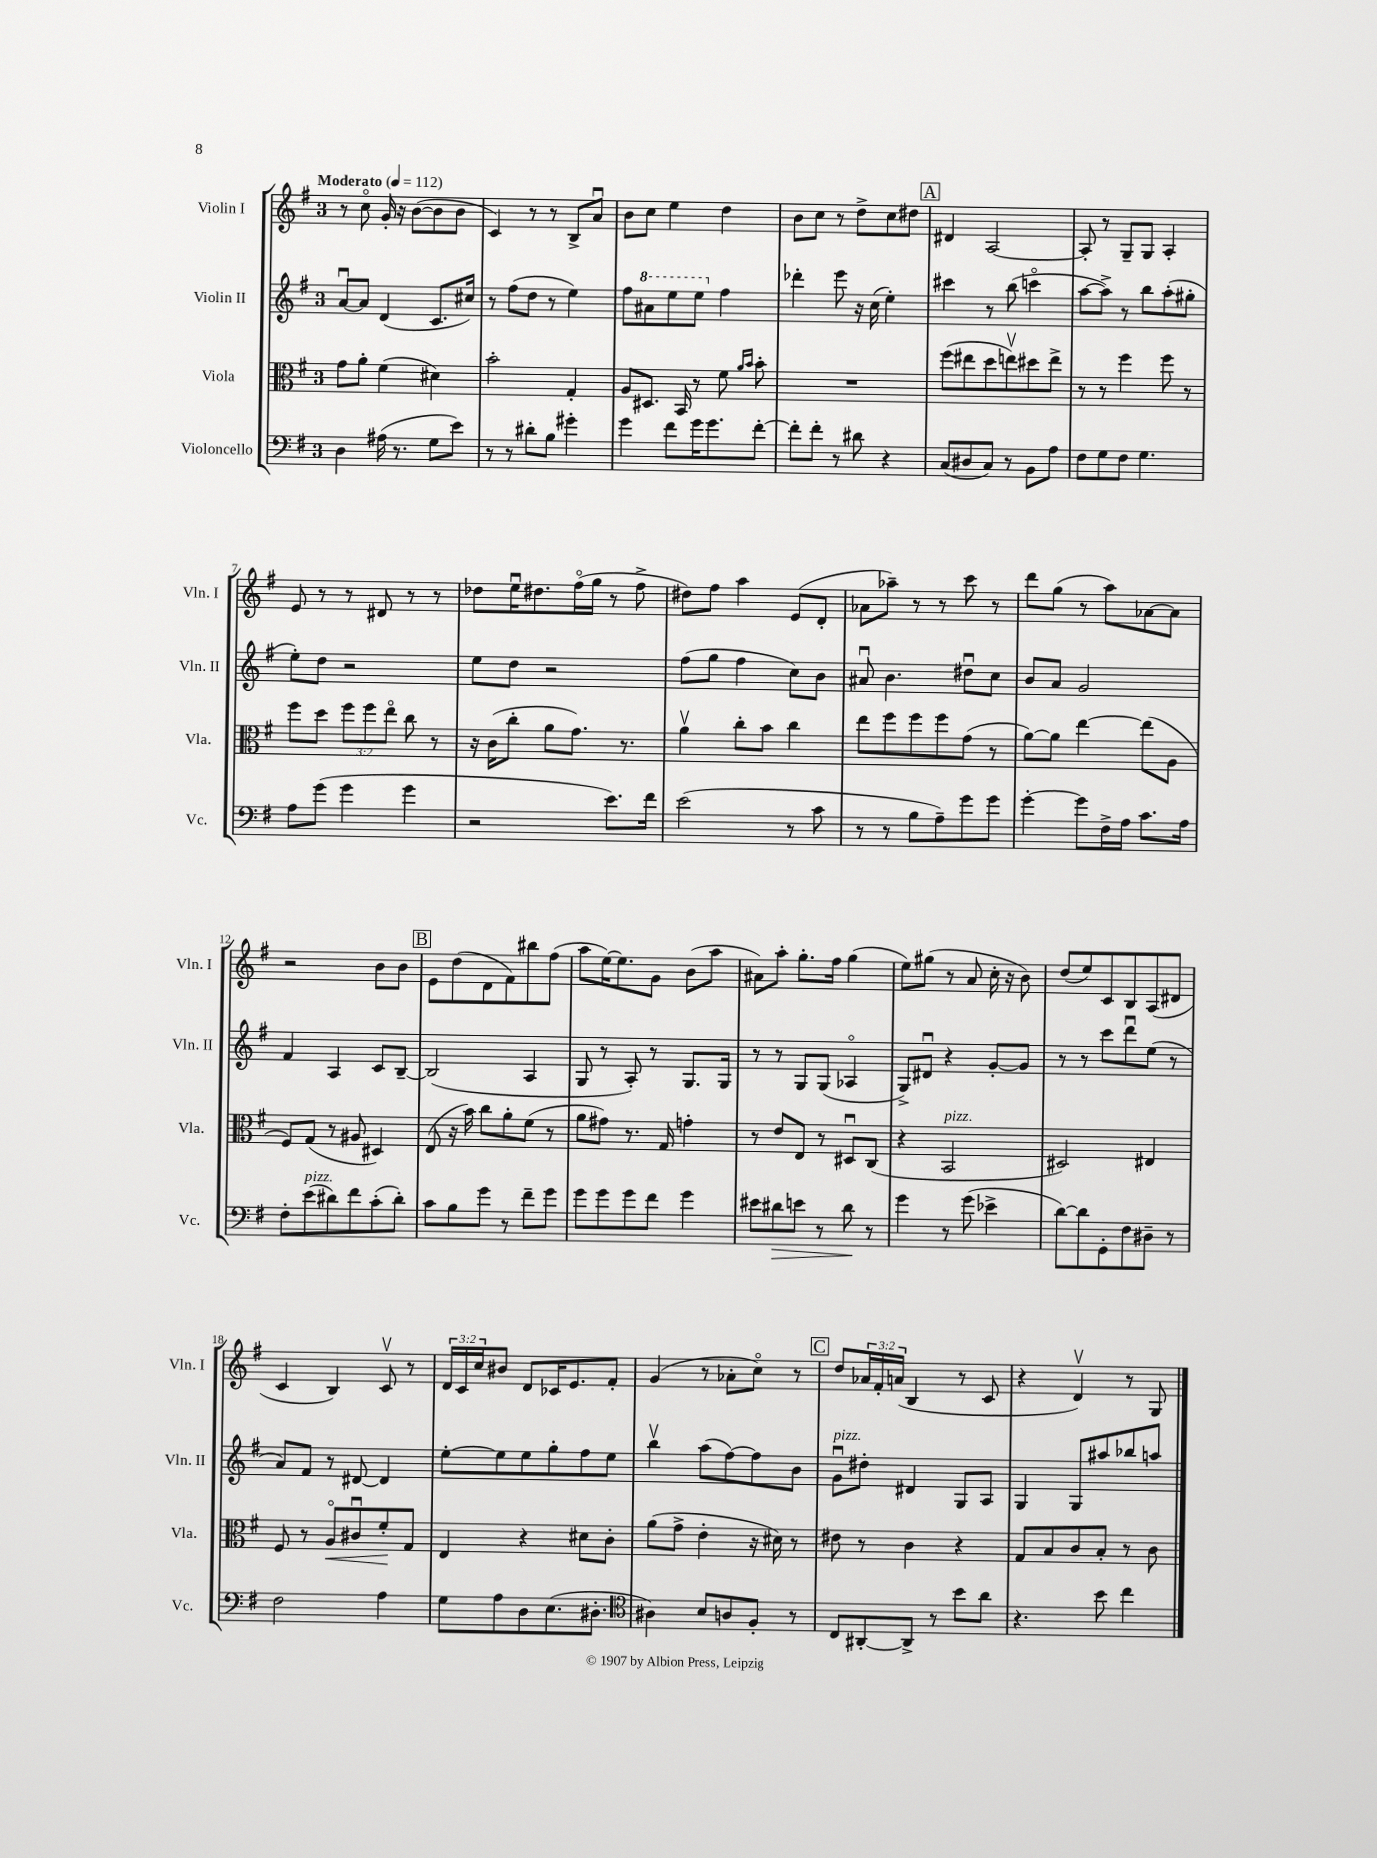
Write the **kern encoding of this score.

**kern	**kern	**kern	**kern
*staff4	*staff3	*staff2	*staff1
*clefF4	*clefC3	*clefG2	*clefG2
*k[f#]	*k[f#]	*k[f#]	*k[f#]
*M3/4	*M3/4	*M3/4	*M3/4
*MM112	*MM112	*MM112	*MM112
4D	8g	[8au	8r
.	8a'	8a]	8cco
(16A#	(4f#	(4d	16g'
8.r	.	.	16r
.	.	.	([8b
8G	4d#)	8.c	8b]
8e)	.	.	8b
.	.	16cc#)	.
=	=	=	=
8r	2b'	8r	4c)
8r	.	(8ff#	.
8d#'	.	8dd	8r
8B	.	8r	8r
4g#'	4G'	4ee)	8B^
.	.	.	8au
=	=	=	=
4g	8A	8ff#	8b
.	8.D#	8aa#	8cc
8f#	.	8eee	4ee
.	16BB	.	.
16g	8r	8eee	.
8.g	.	.	.
.	8f#	4ff#	4dd
.	16qqa	.	.
.	16qqb	.	.
[8f#'	8b'	.	.
=	=	=	=
8f#']	2.r	4ddd-'	8b
8f#'	.	.	8cc
8r	.	8eee	8r
8d#	.	16r	8dd^
.	.	(16cc	.
4r	.	4ee')	8cc
.	.	.	8dd#
=	=	=	=
(8C	(8ff#	4ccc#	4d#
8D#	8ee#	.	.
8C)	8dd	8r	[2A
8r	8eev)	(8bb	.
8BB	8dd#	4ccco	.
8A	8ee^	.	.
=	=	=	=
8F#	8r	[8aa	8A']
8G	8r	8aa^])	8r
8F#	4ff#	8r	8G~
4.G	.	8bb	8G
.	8ff#	(8aa'	4A'
.	8r	8gg#'	.
=	=	=	=
8A	8ff#	8ee')	8e
(8g	8dd	8dd	8r
4g	12ff#	2r	8r
.	12ff#	.	.
.	.	.	8d#
.	12eeo	.	.
4g	8cc	.	8r
.	8r	.	8r
=	=	=	=
2r	16r	8ee	8dd-
.	(16c	.	.
.	8cc'	8dd	16eeu
.	.	.	8.dd#
.	8a	2r	.
.	8.g)	.	(16ff#o
.	.	.	16gg
8.e)	.	.	8r
.	8.r	.	.
.	.	.	8ff#^
16f#	.	.	.
=	=	=	=
(2e	4av	(8ff#	8dd#)
.	.	8gg	8ff#
.	8cc'	4ff#	4aa
.	8b	.	.
8r	4cc	8cc)	(8e
8c	.	8b	8d'
=	=	=	=
8r	8ee	8a#u	8a-
8r	8ff#	4.b	8aa-~)
8B	8ff#	.	8r
8A~)	8ff#	.	8r
8g	(8g	8dd#u	8ccc
8g	8r	8cc	8r
=	=	=	=
[4g'	[8a)	8b	8ddd
.	8a]	8a	(8gg
8g]	[4ee	2g	8r
16F#^	.	.	8aa)
16A	.	.	.
8.c	(8ee]	.	[8a-
.	8A	.	8a-]
16A	.	.	.
=	=	=	=
8F#'	8F#)	4f#	2r
(8e	(8G	.	.
8d#)	8r	4A	.
8f#	8A#	.	.
(8c'	4D#)	8c	8b
8d#')	.	[8B~	8b
=	=	=	=
8c	(8E	(2B]	8e
8B	16r	.	(8dd
.	16b)	.	.
8g	8cc	.	8d
8r	8a'	.	8f#)
8f#~	(8f#	4A	8bb#
8g	8r	.	(8ff#
=	=	=	=
8g	8a	8G	8aa
8g	8g#)	8r	[16ee)
.	.	.	8.ee]
8g	8.r	8A')	.
8f#	.	8r	8g
.	16G	.	.
4g	4g'	8.G	(8b
.	.	.	8aa
.	.	16G	.
=	=	=	=
8e#	8r	8r	8a#)
8d#	8e	8r	8aa'
8e	8E	8G	8.gg'
8r	8r	(8G	.
.	.	.	16ff#
8d#	8D#u	4A-o	(4gg
8r	(8C	.	.
=	=	=	=
4g	4r	8G^)	8ee)
.	.	8d#u	(8gg#
8r	2BB	4r	8r
(8g	.	.	8a
4e-^	.	[8g'	16cc'
.	.	.	16r
.	.	8g]	8b)
=	=	=	=
[8d)	2D#)	8r	(8dd
8d]	.	8r	8ee)
8GG'	.	8ccc	8c
8F#	.	8dddu	8B
8D#~	4E#	(8ee	(8A
8r	.	8r	8d#
=	=	=	=
2F#	8F#	8a)	4c
.	8r	8f#	.
.	8Ao	8r	4B)
.	8c#u	[8d#	.
4A	8f#'	4d#]	8cv
.	8G	.	8r
=	=	=	=
8G	4E	[8ee'	24d
.	.	.	24c
.	.	.	24cc
8A	.	8ee]	8b#
8D	4r	8ee	8d
(8.E	.	8gg'	16c-
.	.	.	8.e
.	8d#	8ff#	.
8.D#'	.	.	.
.	8c'	8ee	8f#'
=	=	=	=
*clefC4	*	*	*
4A#)	(8a	4bbv	(4g
.	8g^	.	.
8B	4e'	(8aa	8r
8A	.	[8ff#)	8a-'
8F#'	16r	8ff#]	8cco)
.	16d#)	.	.
8r	8r	8b	8r
=	=	=	=
8C	8e#	8gu	8dd
[8AA#'	8r	8dd#'	24a-
.	.	.	24f#'
.	.	.	(24a
8AA#^]	4c	4d#	4B
8r	.	.	.
8b	4r	8G	8r
8a	.	8A	8c
=	=	=	=
4.r	8G	4G	4r
.	8B	.	.
.	8c	8G	4dv)
8b	8B'	8aa#	.
4cc	8r	8bb-	8r
.	8c	8aa	8G
==	==	==	==
*-	*-	*-	*-
